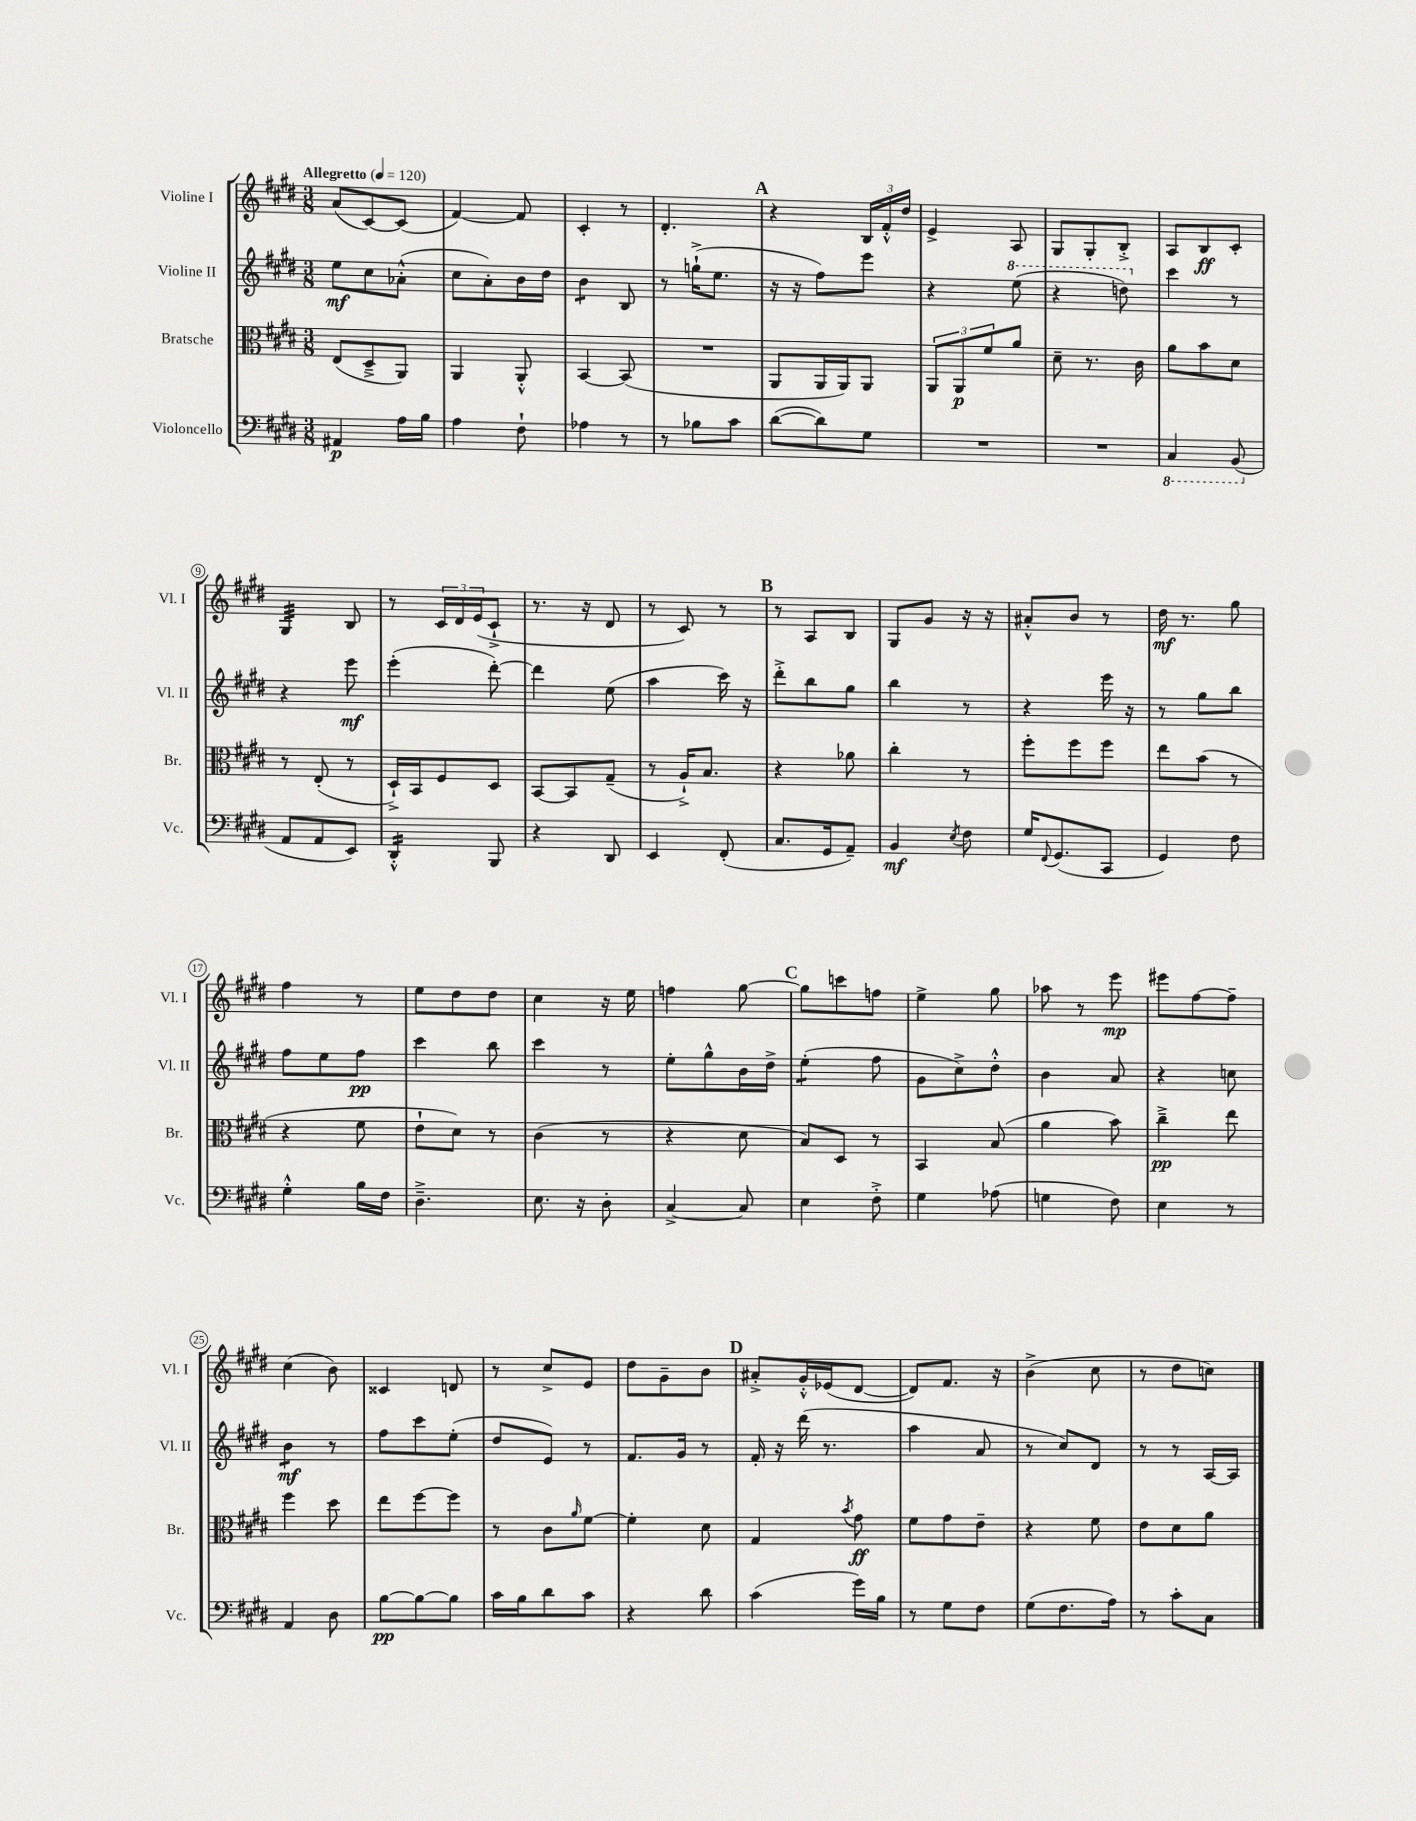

**kern	**kern	**kern	**kern
*staff4	*staff3	*staff2	*staff1
*clefF4	*clefC3	*clefG2	*clefG2
*k[f#c#g#d#]	*k[f#c#g#d#]	*k[f#c#g#d#]	*k[f#c#g#d#]
*M3/8	*M3/8	*M3/8	*M3/8
*MM120	*MM120	*MM120	*MM120
4AA#/	(8E/L	8ee\L	(8a/L
.	8D#~^/	8cc#\	[8c#/)
16A\LL	8AA/J)	(8a-'^^\J	(8c#/]J
16B\JJ	.	.	.
=	=	=	=
4A\	4AA/	8cc#\L	[4f#/)
.	.	8a'\)	.
8F#`\	8AA'^^/	16b\L	8f#/]
.	.	16dd#\JJ	.
=	=	=	=
4A-\	[4BB/	4b\	4c#'/
8r	(8BB/]	8B/	8r
=	=	=	=
8r	4.r	8r	4.d#'/
8B-\L	.	(16gg`^\LK	.
.	.	8.ee\J	.
8c#\J	.	.	.
=	=	=	=
([8d#\L	8AA/L	16r	4r
.	.	16r	.
8d#\])	16AA/L	8ff#\L)	.
.	16AA/J)	.	.
8G#\J	8AA/J	8eee\J	24B/LL
.	.	.	24f#'^^/
.	.	.	24dd#/JJ
=	=	=	=
4.r	12AA/L	4r	4e^/
.	12AA/	.	.
.	12f#/	.	.
.	8a/J	(8eee\	8A/
=	=	=	=
4.r	8d#~\	4r	8G#/L
.	8.r	.	8G#'/
.	.	8ddd\)	8B'^/J
.	16c#\	.	.
=	=	=	=
4CC#/	8a\L	4ccc#\	8A/L
.	8b\	.	8B/
(8BBB/	8d#\J	8r	8c#'/J
=	=	=	=
8AA/L	8r	4r	4G#/
8AA/	(8E'/	.	.
8EE/J)	8r	8eee\	8B/
=	=	=	=
4DD#'^^/	16D#`^/LL)	(4eee'\	8r
.	16BB/J	.	.
.	8F#/	.	24c#/LL
.	.	.	24d#/
.	.	.	(24e/J
8BBB/	8D#/J	[8ddd#'\)	8c#`^/J
=	=	=	=
4r	[8BB/L	4ddd#\]	8.r
.	8BB/]	.	.
.	.	.	16r
8DD#/	(8G#~/J	(8ee\	8d#/
=	=	=	=
4EE/	8r	4aa\	8r
.	16A`^/LK)	.	8c#/)
.	8.B/J	.	.
(8FF#'/	.	16ccc#\)	8r
.	.	16r	.
=	=	=	=
8.C#/L	4r	8ddd#'^\L	8r
.	.	8bb\	8A/L
16GG#/k	.	.	.
8AA~/J)	8a-\	8gg#\J	8B/J
=	=	=	=
4BB/	4cc#'\	4bb\	8G#/L
.	.	.	8g#/J
8qE/	.	.	.
8F#\	8r	8r	16r
.	.	.	16r
=	=	=	=
16G#/LK	8ff#'\L	4r	8a#'^^/L
8qqFF#/	.	.	.
(8.GG#/	.	.	.
.	8ff#\	.	8b/J
8CC#/J	8ff#\J	16eee\	8r
.	.	16r	.
=	=	=	=
4GG#/)	8ee\L	8r	16dd#\
.	.	.	8.r
.	(8b\J	8gg#\L	.
8F#\	8r	8bb\J	8gg#\
=	=	=	=
4G#'^^\	4r	8ff#\L	4ff#\
.	.	8ee\	.
16B\LL	8f#\	8ff#\J	8r
16F#\JJ	.	.	.
=	=	=	=
4.D#~^\	8e`\L	4ccc#\	8ee\L
.	8d#\J)	.	8dd#\
.	8r	8bb\	8dd#\J
=	=	=	=
8.E\	(4c#\	4ccc#\	4cc#\
16r	.	.	.
8D#'\	8r	8r	16r
.	.	.	16ee\
=	=	=	=
[4C#^/	4r	8ee'\L	4ff\
.	.	8gg#^^\	.
8C#/]	8d#\	16b\L	[8gg#\
.	.	16dd#^\JJ	.
=	=	=	=
4E\	8B/L)	(4ee'\	8gg#\]L
.	8D#/J	.	8ccc\
8F#'^\	8r	8ff#\	8ff\J
=	=	=	=
4G#\	4BB/	8g#\L	4ee^\
.	.	8cc#^\)	.
(8A-\	(8B/	8dd#'^^\J	8gg#\
=	=	=	=
4G\	4a\	4b\	8aa-\
.	.	.	8r
8F#\)	8b\)	8a/	8eee\
=	=	=	=
4E\	4cc#~^\	4r	8eee#\L
.	.	.	[8ff#\
8r	8ee\	8cc\	8ff#~\]J
=	=	=	=
4AA/	4ff#\	4b\	(4cc#\
8D#\	8dd#\	8r	8b\)
=	=	=	=
[8B\L	8ee\L	8ff#\L	4c##/
8B\_	[8ff#\	8ccc#\	.
8B\]J	8ff#\]J	(8ee'\J	8d/
=	=	=	=
16c#\LL	8r	8dd#/L	8r
16B\J	.	.	.
8d#\	8c#\L	8e/J)	8cc#^/L
.	16qqa/	.	.
8c#\J	[8f#\J	8r	8e/J
=	=	=	=
4r	4f#'\]	8.f#/L	8dd#\L
.	.	.	8g#~\
.	.	16g#/Jk	.
8d#\	8d#\	8r	8b\J
=	=	=	=
(4c#\	4G#/	16f#'/	8a#'^/L
.	.	16r	.
.	.	(16ddd#\	16g#'^^/L
.	.	8.r	(16e-/J
.	8qb/	.	.
16g#\LL)	8g#\	.	[8d#/J
16B\JJ	.	.	.
=	=	=	=
8r	8f#\L	4aa\	8d#/]L)
8G#\L	8g#\	.	8.f#/J
8F#\J	8e~\J	8a/	.
.	.	.	16r
=	=	=	=
(8G#\L	4r	8r	(4b^\
8.F#\	.	8cc#/L)	.
.	8f#\	8d#/J	8cc#\
16A\Jk)	.	.	.
=	=	=	=
8r	8e\L	8r	8r
8c#'\L	8d#\	8r	8dd#\L
8C#\J	8a\J	[16A/LL	8cc\J)
.	.	16A/]JJ	.
==	==	==	==
*-	*-	*-	*-
